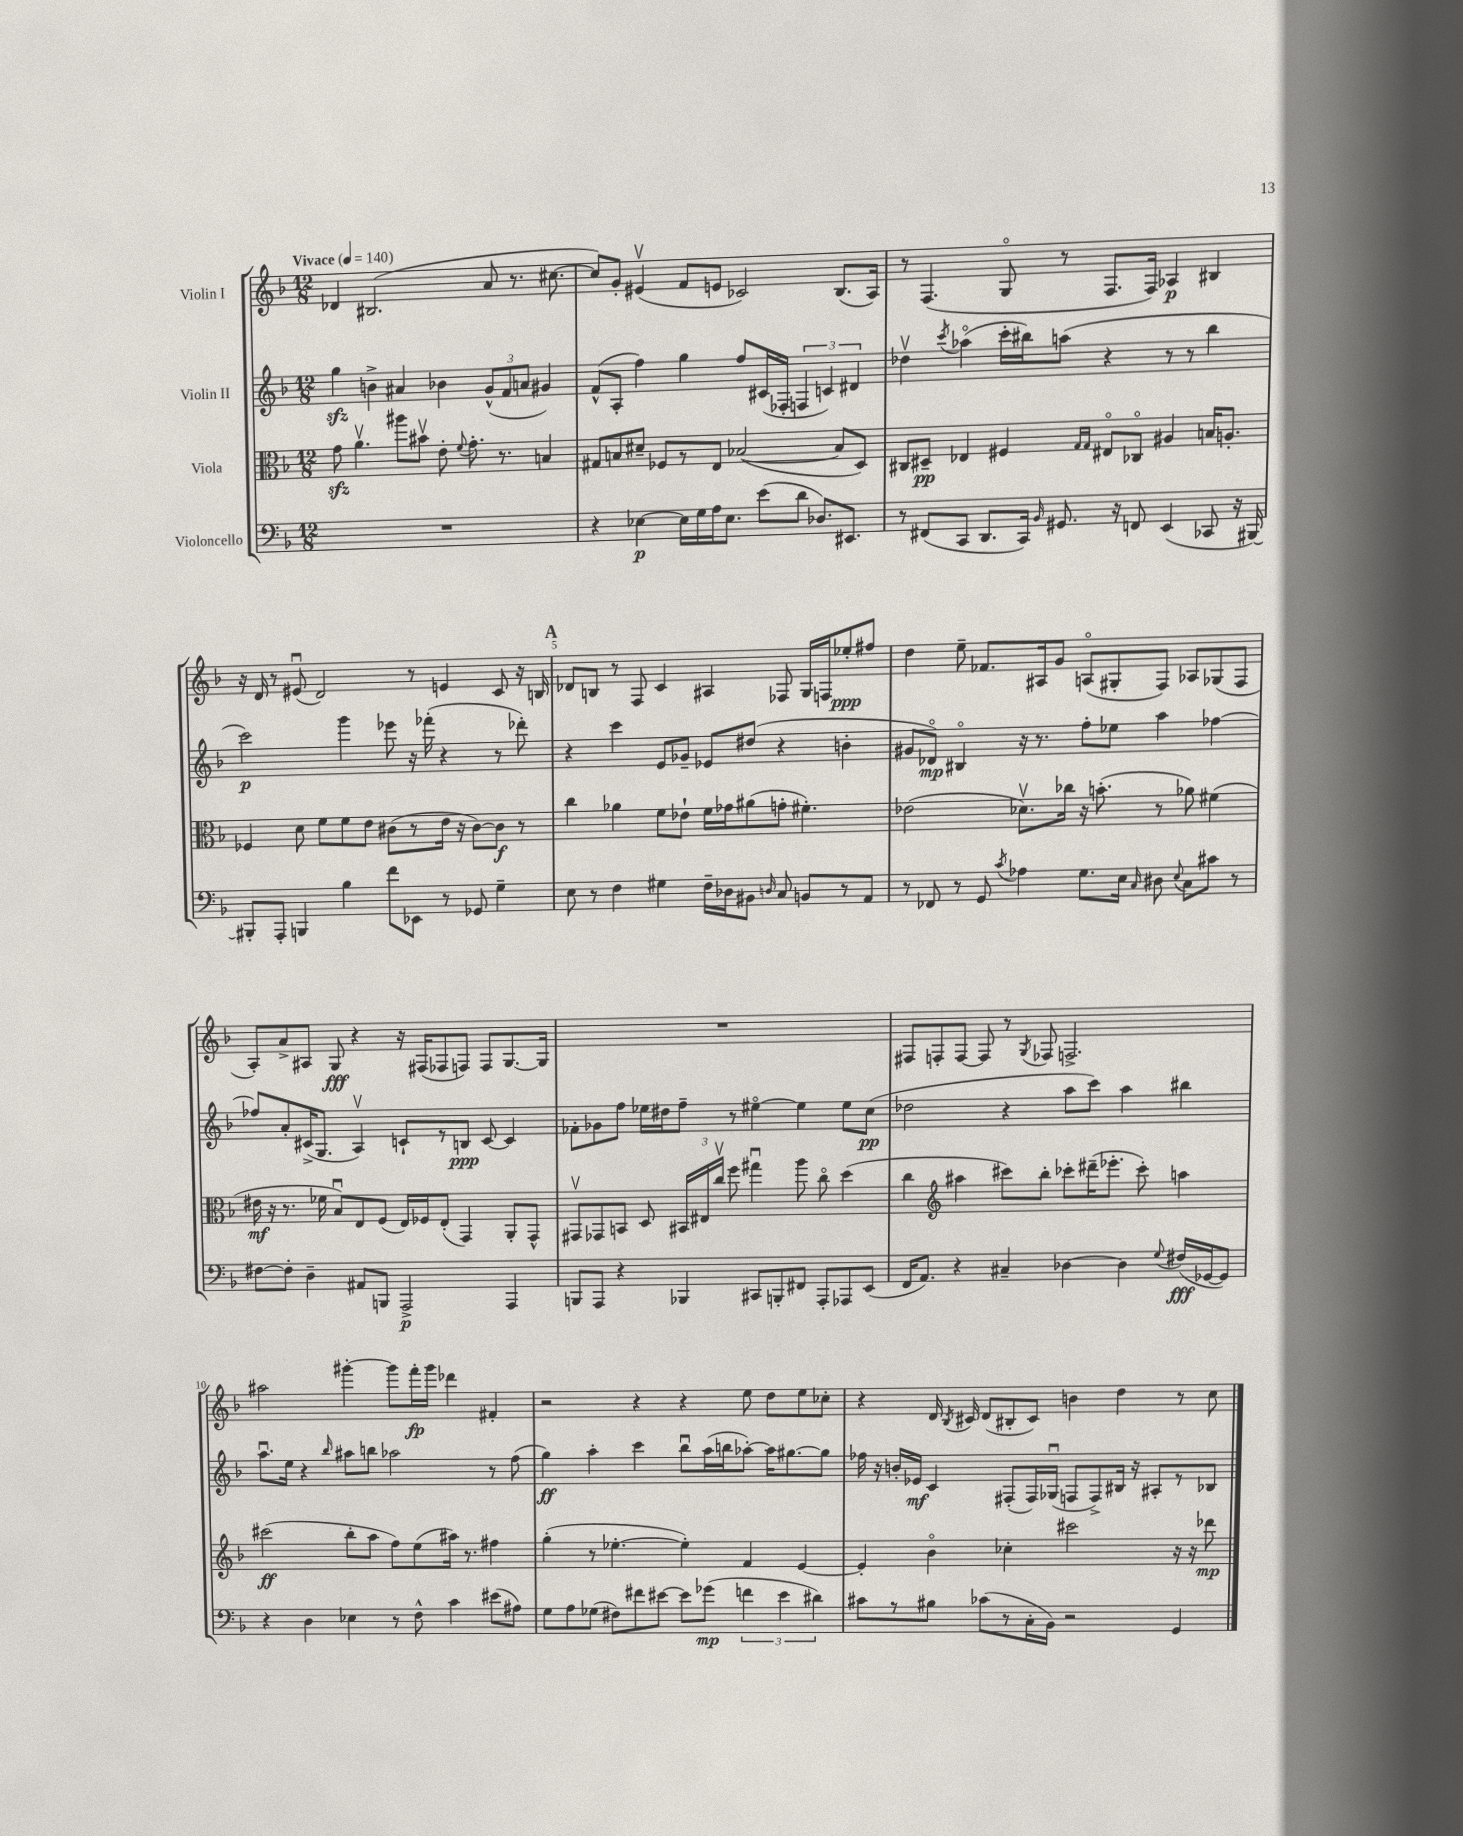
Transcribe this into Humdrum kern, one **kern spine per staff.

**kern	**kern	**kern	**kern
*staff4	*staff3	*staff2	*staff1
*clefF4	*clefC3	*clefG2	*clefG2
*k[b-]	*k[b-]	*k[b-]	*k[b-]
*M12/8	*M12/8	*M12/8	*M12/8
*MM140	*MM140	*MM140	*MM140
1.r	8g	4gg	4d-
.	4.av	.	.
.	.	4b^	(2.B#
.	8aa#	4a#	.
.	8b#v	.	.
.	8e'	4b-	.
.	8qqf	.	.
.	8.g'	.	.
.	.	(12g^^	8a
.	8.r	.	.
.	.	12f	.
.	.	.	8.r
.	.	12a	.
.	4B	4g#)	.
.	.	.	[8.cc#
=	=	=	=
4r	8G#	(8f^^	8cc#])
.	8B	8A'	8g'
[4E-	8d#~	4ff)	(4e#v
.	8F-	.	.
16E-]	8r	4gg	8f
16G	.	.	.
16A	8E	.	8e
8.E-	.	.	.
.	([2B-	8ff	2c-)
(8e	.	(16c#	.
.	.	16F-'	.
8d	.	6F	.
8.D-)	.	.	.
.	.	6c)	.
.	8B-]	.	(8.B-
8.EE#	.	.	.
.	.	6d#	.
.	8D)	.	.
.	.	.	16A)
=	=	=	=
8r	8C#	4dd-v	8r
(8FF#	8D#~	.	(4.F
.	.	8qccc	.
8CC	4E-	(4aa-o	.
8.DD	.	.	.
.	4F#	16ccc'	8Go
16CC)	.	16bb#)	.
16qqBB-	.	.	.
8.GG#	.	(8aa	8r
.	16qqG	.	.
.	16qqG	.	.
.	8E#o	4r	8.F
16r	.	.	.
8FF	8C-o	.	.
.	.	.	16F)
(4EE	4A#	8r	4A-
.	.	8r	.
8CC-	16B	4bb#	4B#
.	8.A'	.	.
16r	.	.	.
[16BBB#)	.	.	.
=	=	=	=
8BBB#']	4F-	2ccc)	16r
.	.	.	16d
8AAA'	.	.	8r
4BBB	8d	.	(8e#u
.	8f	.	2d)
4B-	8f	4ggg	.
.	8e	.	.
8f	(8c#	8eee-	.
8EE-	8r	16r	8r
.	.	(16fff-'	.
8r	16e	4r	4e
.	16r	.	.
8GG-	[8c#)	.	.
4G~	8c#]	8r	8c
.	8r	8ddd-')	16r
.	.	.	16B
=	=	=	=
8E	4cc	4r	8d-
8r	.	.	8B
4F	4a-	4ccc	8r
.	.	.	8F
4G#	8f	8e	4c
.	8e-`	8g-~	.
16F~	16f	8e-	4A#
16D-	16g-	.	.
8BB#	(8a#	(8dd#	.
16qqD	.	.	.
8C	8g'	4r	8F-
8BB	4.f#')	.	16G
.	.	.	16F
8r	.	4b'	8ee-'
8AA	.	.	8ff#
=	=	=	=
8r	(2e-	8g#	4dd
8FF-	.	8d-o)	.
8r	.	4B#o	8ee~
8GG	.	.	8.f-
8qc	.	.	.
4A-	8.d-v)	16r	.
.	.	8.r	16A#
.	.	.	8g
.	16cc-	.	.
8.G	16r	8ff'	(8Ao
.	(8.b'	.	.
.	.	8ee-	8G#'
16E	.	.	.
16qqC	.	.	.
8D#	8r	4aa	8F)
8qqE	.	.	.
8C	8a-)	.	8A-
8c#	(4f#	[4ff-	(8G-
8r	.	.	8F
=	=	=	=
[8F#	16e#	8ff-]	8A')
.	16r	.	.
8F#']	8.r	8a'	8a^
4D~	.	(16c#^	8A#
.	16f-	8.G	.
.	8B-u)	.	8G
8AA#	8E	4Av)	4r
8BBB	(8F	.	.
2AAA^	16E)	8c`	16r
.	16F-	.	(16F#
.	(8E'	8r	8F-
.	4GG)	8B	8F)
.	.	[8c	8F
4AAA	8AA'	4c]	[8.G
.	8GG^^	.	.
.	.	.	16G]
=	=	=	=
8BBB	8GG#v	8f-'	1.r
8AAA	8GG-	8g-	.
4r	8BB	8ff	.
.	8D	16ee-	.
.	.	16dd#	.
4BBB-	24BB#	8ff~	.
.	24E#	.	.
.	24ccv	.	.
.	8ff	8r	.
8CC#	4gg#u	[4ee#o	.
8BBB'	.	.	.
8FF#	8aa	4ee#]	.
8AAA'	8cco	.	.
8AAA-	(4dd	8ee#	.
(8EE	.	(8cc	.
=	=	=	=
16FF	4cc	2dd-	8F#
8.AA)	.	.	.
.	.	.	8F'
*	*clefG2	*	*
4r	4aa#	.	[8F
.	.	.	8F]
4C#~	8ccc#)	4r	8r
.	.	.	8qG
.	8bb-'	.	8F-
[4D-	8ccc-'	8aa	2.F^
.	(16ddd#~	8ccc)	.
.	8.eee-'	.	.
4D-]	.	4aa	.
.	8ccc-')	.	.
8qqG	.	.	.
(16F#	4aa	4bb#	.
[16GG-	.	.	.
8GG-])	.	.	.
=	=	=	=
4r	(2ccc#	8.aau	2aa#
.	.	16ee	.
4D	.	4r	.
.	.	16qqbb-	.
4E-	8bb-'	8aa#	[4ggg#'
.	8aa	8bb	.
8r	8ff)	2aa-	8ggg#]
8F^^	(8ee	.	16fff'
.	.	.	16ggg#
4c	16aa#)	.	4ddd-
.	8.r	.	.
(8e#	4ff#	8r	4f#'
8A#)	.	(8ff	.
=	=	=	=
8G	(4gg'	4gg)	2r
8A	.	.	.
(8G-	8r	4aa'	.
8F#)	[4.ee-'	.	.
8f#	.	4ccc	4r
[8e#	.	.	.
8e#]	4ee-'])	8bb-u	4r
(8g-	.	(16aa	.
.	.	16bb	.
6f	4f	[8aa-')	8ee
.	.	16aa-]	8dd
6e#	.	.	.
.	.	[8.gg#	.
.	[4e	.	8ee
6d#)	.	.	.
.	.	8gg#]	8cc-'
=	=	=	=
8c#	4e']	16ff-	4r
.	.	16r	.
8r	.	16b'	.
.	.	16e-	.
8B#	4b-o	4c	16d
.	.	.	8qB-
.	.	.	16c#
(8c-	.	.	(8d
8r	4cc-'	(8F#'	8B#'
16C'	.	16F#)	8c#)
16BB-)	.	(16G-u	.
2r	2ccc#	8F	4b
.	.	8F^)	.
.	.	16B#	4dd
.	.	16r	.
.	.	8A#'	.
4GG	16r	8r	8r
.	16r	.	.
.	8ddd-	8B-	8cc
==	==	==	==
*-	*-	*-	*-
